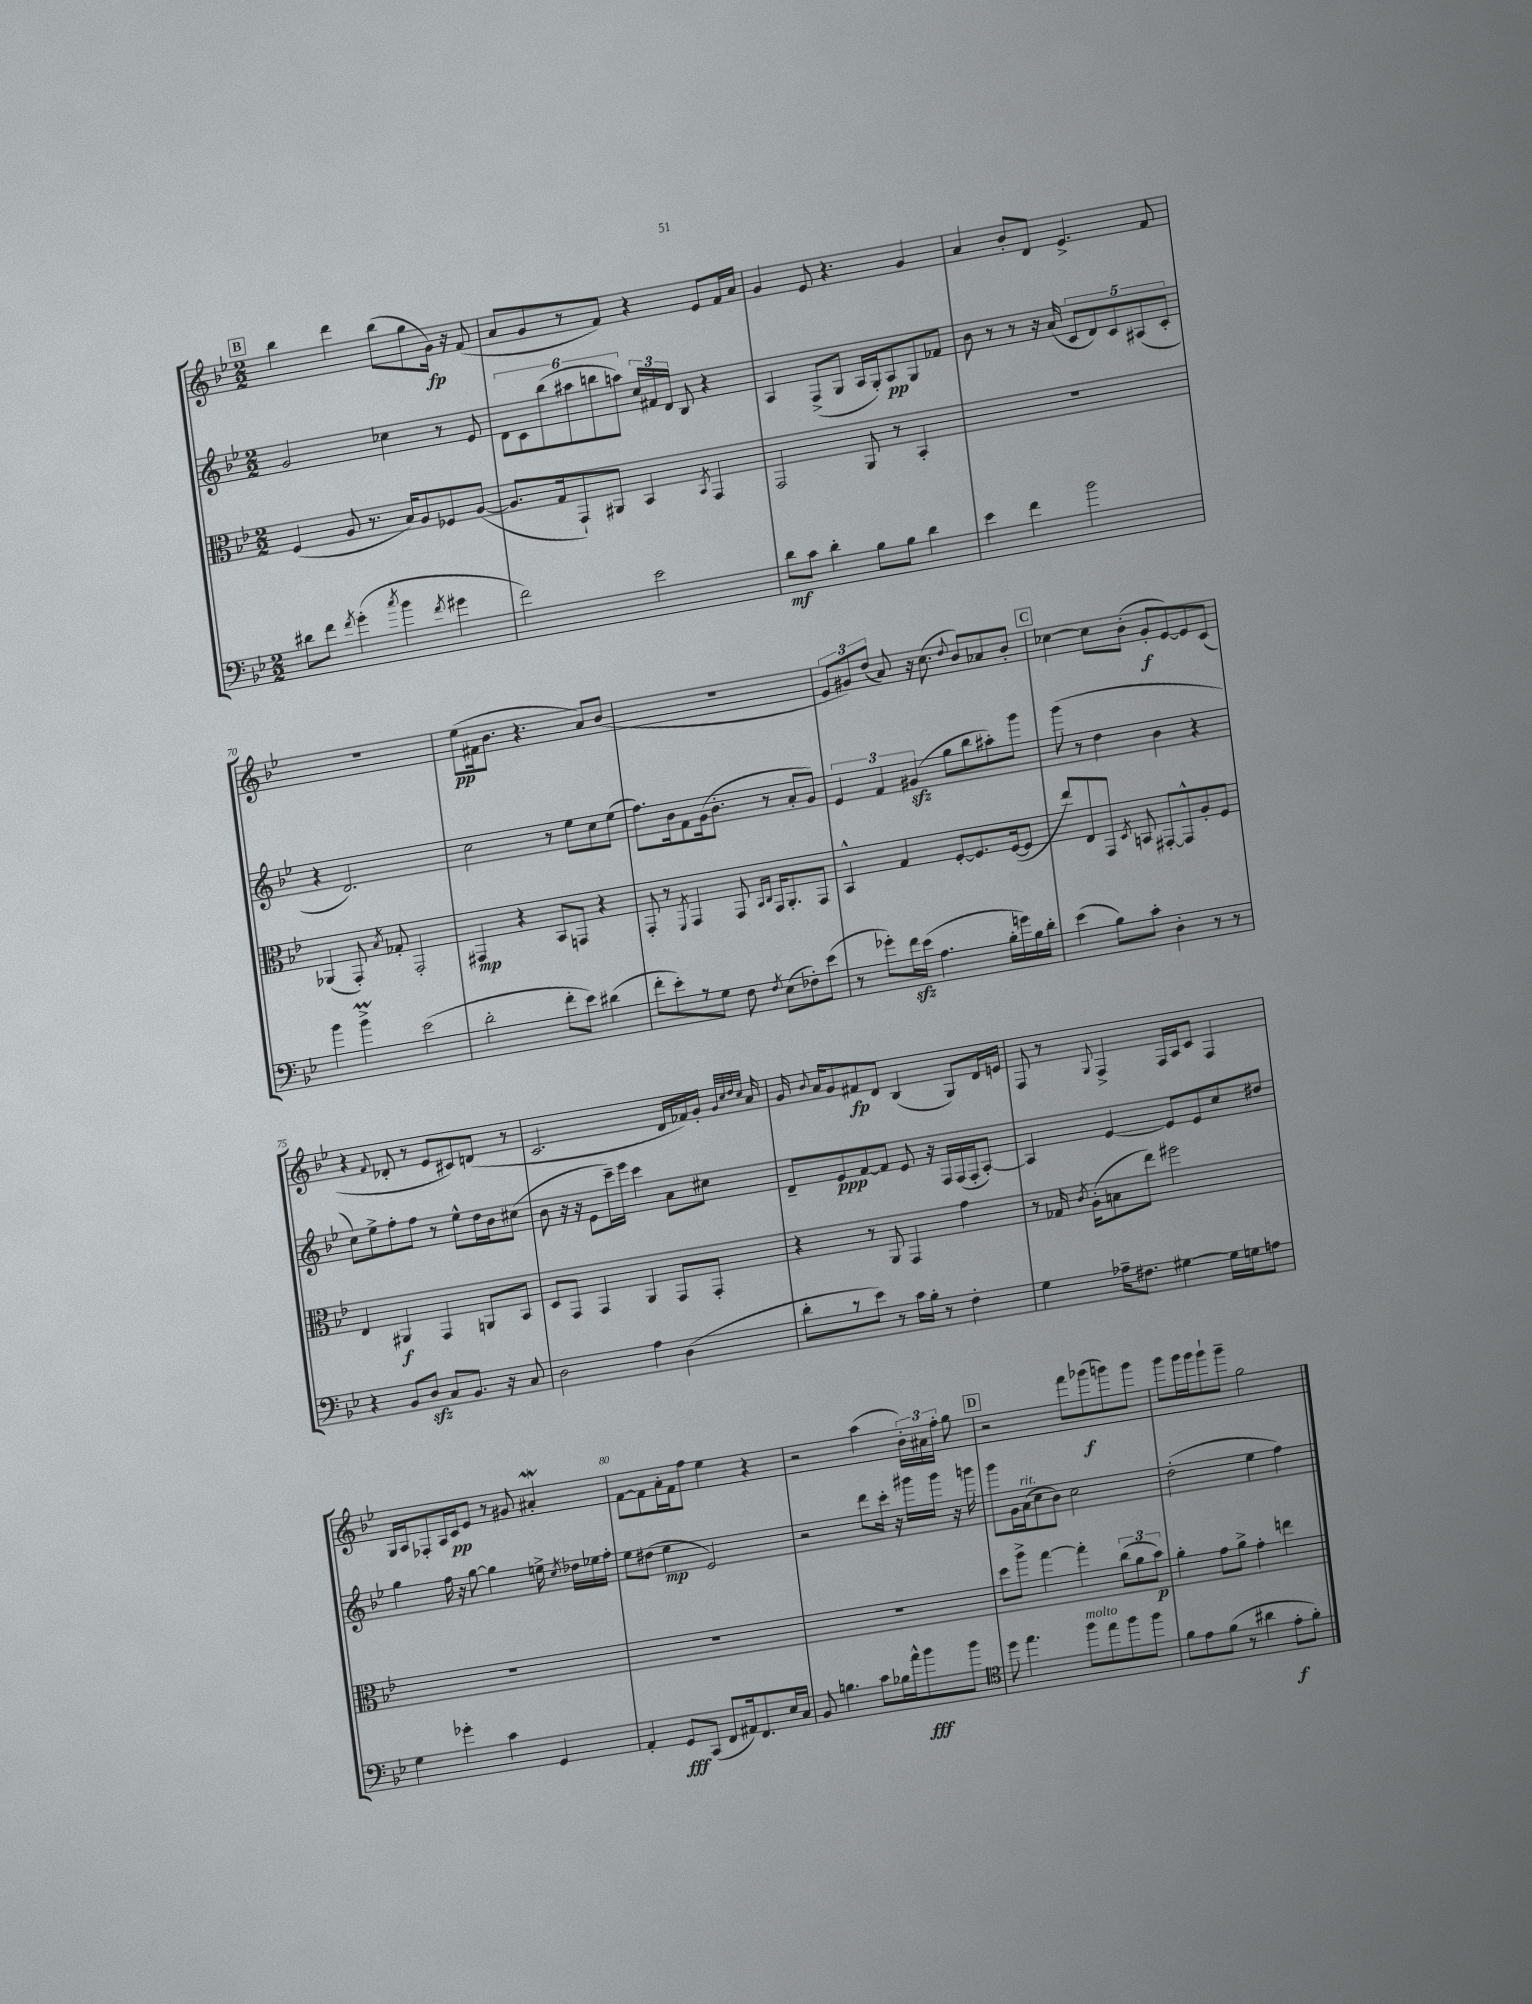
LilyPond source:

<<
\new StaffGroup <<
\new Staff = "s0" {
    \clef treble \key bes \major \numericTimeSignature \time 2/2
    \autoBeamOff \mark \markup { \box "B" } bes''4 d'''4 bes''8[( g''8 g'16]\fp) r16 f'8( |
    a'8[ g'8 r8 f'8]) r4 ees'8[ f'16 a'16] |
    g'4 ees'8 r4. g'4 |
    a'4 bes'8[-. d'8] ees'4.-> f'8 |
    R1 |
    ees''8[\pp( fis'16 bes'8.] r4. a'8[) bes'8]( |
    R1 |
    \tuplet 3/2 { ees'8[ gis'8) d''8]( } a'8) r16 c''8.( \appoggiatura { d''8 } bes'8[) aes'8 bes'8]-. |
    \mark \markup { \box "C" } ces''4~ ces''8[ bes'8]-.( g'8[-.\f ees'8~) ees'8 c'8]( |
    r4 \appoggiatura { f'8 } des'8-. r8 ees'8[ cis'8) d'8]( r8 |
    c'2. d'16[ fes'16) g'16]-. \grace { g'32[ c''32 d''32 c''32] } a'16 |
    g'16 \appoggiatura { bes'8 } a'16[ g'8 fis'8\fp d'8] bes4( g8[) d'16 e'16] |
    f8 r8 \appoggiatura { g8 } f4-> f16[ a16 c'8] f4 |
    g16[ a16 fes8-. a16 c'16\pp ees'8] r8 gis'8 ais'4-.\mordent |
    f'8[~ f'8 a'16-. f'16 f''8] ees''4 r4 |
    r2 a''4( \tuplet 3/2 { bes'16[-.) ais'16 f''16]-. } g''8 |
    \mark \markup { \box "D" } r2 f'''8[ ges'''8\f( g'''8) g'''8] |
    g'''8[ g'''16 g'''16 g'''8-! g'''8]-- g''2 \bar "|." |
}
\new Staff = "s1" {
    \clef treble \key bes \major \numericTimeSignature \time 2/2
    \autoBeamOff \mark \markup { \box "B" } g'2 ces''4 r8 ees'8 |
    \tuplet 6/4 { d'8[ c'8 bes''8( ais''8 b''8 a''8]) } \tuplet 3/2 { c''16[ fis'16 d'16] } bes8 r4 |
    a4 f8[->( g8] a16[ g16-.) a8\pp g8 fes'8] |
    bes'8 r8 r8 r16 a'16( \tuplet 5/4 { c'8[ d'8) c'8 ais8( c'8]-. } |
    r4 d'2.) |
    c''2 r8 ees''8[ c''8 ees''8]( |
    f''8.[) bes'16 f'8 g'16( bes'8.]-. r8 a'8[-. g'8]) |
    \tuplet 3/2 { ees'4 f'4 gis'4\sfz( } g''8[ bes''8 ais''8-.) g'''8] |
    \mark \markup { \box "C" } g'''8( r8 d''4 bes'4 r4 |
    c''8[) ees''8-> f''8-. f''8] r8 ees''8[-^ d''16 bes'16 cis''8]( |
    bes'8 r16 r16 ees'8[ c'''16--) ees'''16] c'''4 a'8[ cis''8] |
    d'8[-- ees'8\ppp f'8~ f'8] ees'8 r16 f16[ f16( f16-. a8]~-.) |
    a4 ees'4~ ees'8[ ees'8 c''8 dis''8] |
    g''4 f''16 r16 g''8~ g''4 e''16-> \acciaccatura { c''8 } des''16[ ees''16 f''16]-. |
    ees''8[ dis''8]( ees''4\mp ees'2) |
    r2 d'''8[ c'''16]-. r16 gis'''16[ gis'''16] r16 g'''16 |
    \mark \markup { \box "D" } g'''8[ g'16 a'16^\markup { \italic "rit." }( c''8 bes'8]) c''2 |
    d''2-.( ees''4 f''4) \bar "|." |
}
\new Staff = "s2" {
    \clef alto \key bes \major \numericTimeSignature \time 2/2
    \autoBeamOff \mark \markup { \box "B" } f4( a8 r8. bes16[) a8 fes8 a8]~( |
    a8.[ g16 g,8-!) ais,8] bes,4 \acciaccatura { bes,8 } g,4 |
    g,2 a,8 r8 bes,4-. |
    R1 |
    aes,4( g,8-.) \acciaccatura { bes8 } ges8-. g,2-. |
    gis,4\mp r4 bes,8[ g,8] r4 |
    g,8-. r8 \acciaccatura { f,8 } g,4 g,8 \grace { bes,16[ c16] } g,16[ a,8.-. g,8] |
    bes,4-^ g4 f8[~-. f8. f16~( f8] |
    \mark \markup { \box "C" } ees''8[) ees8 g,8] \acciaccatura { d8 } b,8 gis,8[~-. gis,8-^ a8-. f8] |
    ees4 ais,4\f g,4 a,8[ bes,8] |
    d8[ g,8] g,4 a,4 g,8[ g,8]-. |
    r4 r8 a,8 g,4 g'4 |
    r8 ges16 \acciaccatura { c'8 } a16[-.( b8 ees''8]) fis''2 |
    R1 |
    R1 |
    R1 |
    \mark \markup { \box "D" } d''8[ a''8]-> g''4~ g''4-. \tuplet 3/2 { c''8[( a'8 bes'8]\p) } |
    a'4-. g'8[ a'8]-> g'4-. e''4 \bar "|." |
}
\new Staff = "s3" {
    \clef bass \key bes \major \numericTimeSignature \time 2/2
    \autoBeamOff \mark \markup { \box "B" } dis'8[ f'8] \acciaccatura { f'8 } g'4-.( \acciaccatura { c''8 } bes'4 \acciaccatura { f'8 } gis'4 |
    f'2) ees'2 |
    d'8[\mf c'8] d'4-. bes8[ bes8] d'4 |
    ees'4 f'4 bes'2 |
    bes'4 bes'4->\prall ees'2( |
    d'2-. f'8[-. ees'8]) dis'4( |
    f'8[-. ees'8-.) r8 g8] f8 \acciaccatura { f8 } ees8[( fes8-.) ees'8]( |
    r8 ges'8[-.) f'16\sfz ees'16]( a4. bes16[-. g'16) bes16 d'16]-. |
    \mark \markup { \box "C" } ees'4( bes8[) c'8]-. d4-. r8 r8 |
    r4 bes,8[ d8]\sfz c8[ bes,8.] r16 c8 |
    d2 a4 d4( |
    d'8[-. r8 ees'8]) r8 c'16[ bes16]-. r8 f4-. |
    g4 aes16[-- fis8.] gis4~ gis16[ g16 a8] |
    g4 ges'4-. c'4 g,4 |
    a,4-. g,8[\fff c,8]( f,8[ ais,16) f,8. ees16 c16] |
    bes,8 b4. c'8[ bes16 a'16-^ bes'8\fff bes'8] |
    \mark \markup { \box "D" } \clef tenor d''8 ees''4. f''8[^\markup { \italic "molto" } ees''8 f''8 f''8] |
    f'8[ ees'8 f'8]( r8 ais'4 ees'8[-.\f f'8]-.) \bar "|." |
}
>>
>>
\layout { \context { \Score currentBarNumber = #66 \override BarNumber.break-visibility = ##(#f #t #t) barNumberVisibility = #(every-nth-bar-number-visible 5) } }
